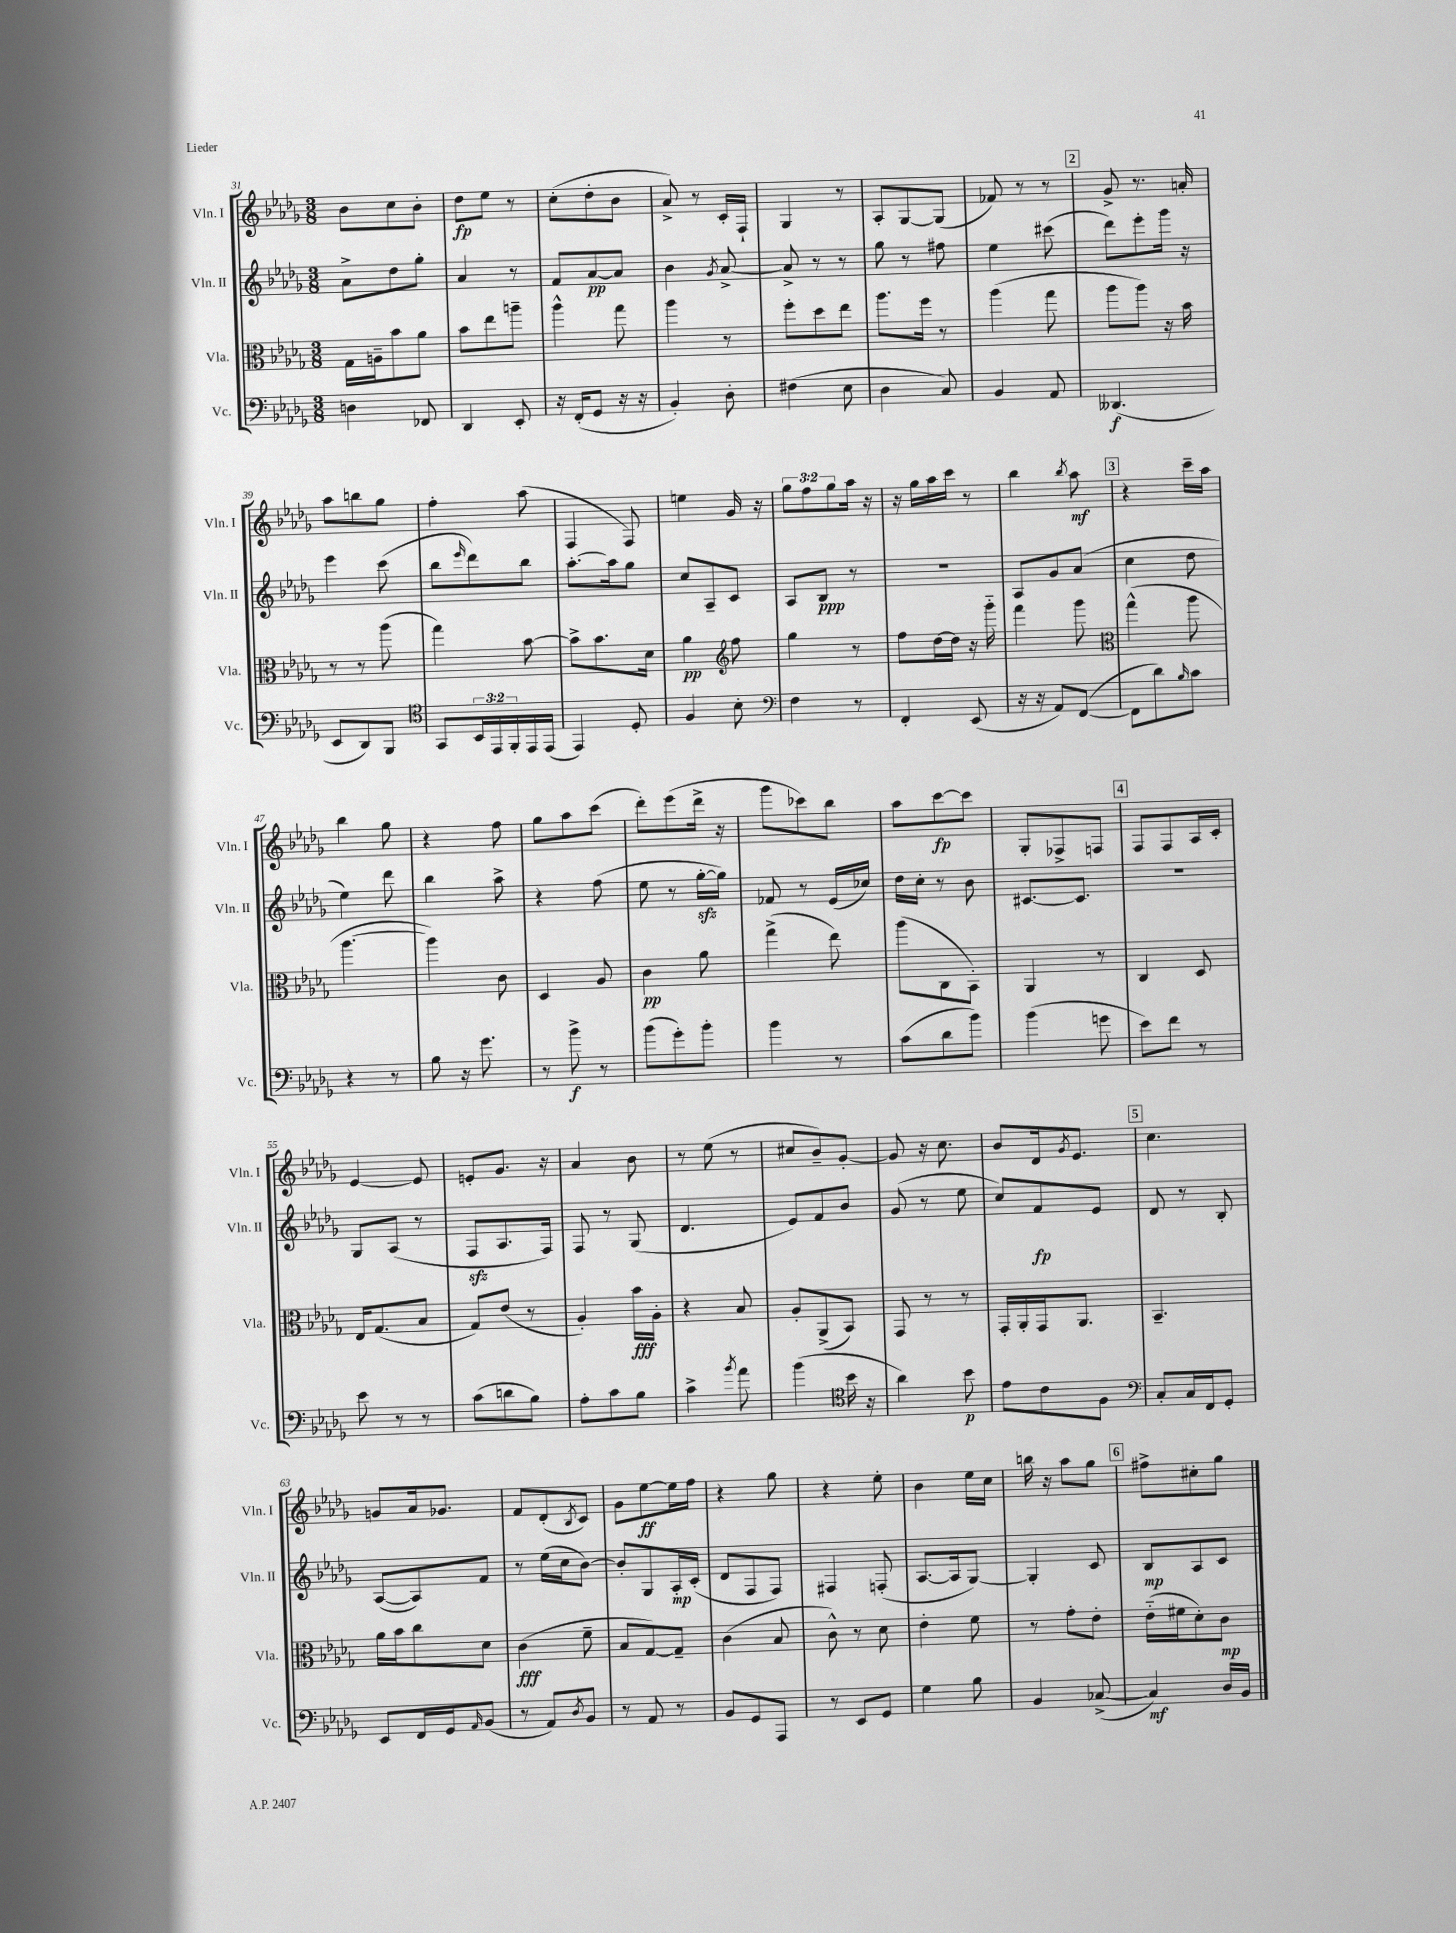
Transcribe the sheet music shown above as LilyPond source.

<<
\new StaffGroup <<
\new Staff = "s0" \with { instrumentName = "Vln. I" shortInstrumentName = "Vln. I" } {
    \clef treble \key des \major \numericTimeSignature \time 3/8 \override Staff.TupletNumber.text = #tuplet-number::calc-fraction-text
    bes'8 c''8 bes'8-. |
    des''8\fp ees''8 r8 |
    c''8-.( des''8-. bes'8 |
    aes'8->) r8 c'16-. f16-! |
    ges4 r8 |
    aes8-. ges8~ ges8( |
    fes'8) r8 r8 |
    \mark \markup { \box "2" } ges'8-> r8. a'16-. |
    aes''8 b''8 ges''8 |
    f''4-. aes''8( |
    f4 f8) |
    e''4 ges'16 r16 |
    \tuplet 3/2 { ges''8 f''8 ges''8 } aes''16 r16 |
    r16 ges''16 aes''16 c'''16 r8 |
    bes''4 \acciaccatura { bes''8 } aes''8\mf |
    \mark \markup { \box "3" } r4 c'''16-- aes''16 |
    bes''4 ges''8 |
    r4 f''8 |
    ges''8 aes''8 c'''8( |
    des'''8-.) ees'''8( des'''16-> r16 |
    ges'''8 ces'''8) bes''8 |
    aes''8 c'''8~\fp c'''8 |
    ges8-. fes8-> f8 |
    \mark \markup { \box "4" } f8 f8 aes16 c'16-. |
    ees'4~ ees'8 |
    e'8-. ges'8. r16 |
    aes'4 bes'8 |
    r8 ees''8( r8 |
    cis''8 bes'8--) ges'8~-. |
    ges'8 r16 c''8. |
    bes'8 des'16 \acciaccatura { ges'8 } ees'8. |
    \mark \markup { \box "5" } c''4. |
    g'8 aes'16 ges'8. |
    f'8 des'8-.( \acciaccatura { bes8 } c'8) |
    ges'8 ees''8~\ff ees''16 f''16 |
    r4 ges''8 |
    r4 ees''8-. |
    bes'4 ees''16 c''16 |
    b''16 r16 aes''8 ges''8 |
    \mark \markup { \box "6" } fis''8-> cis''8-. ges''8 \bar "|." |
}
\new Staff = "s1" \with { instrumentName = "Vln. II" shortInstrumentName = "Vln. II" } {
    \clef treble \key des \major \numericTimeSignature \time 3/8
    aes'8-> des''8 ges''8-. |
    aes'4 r8 |
    f'8 aes'8~\pp aes'8 |
    bes'4 \acciaccatura { ges'8 } aes'8~-> |
    aes'8-> r8 r8 |
    ges''8 r8 fis''8 |
    ees''4 cis'''8( |
    \mark \markup { \box "2" } des'''8) ees'''8-. ges'''16 r16 |
    ees'''4 c'''8( |
    bes''8 \grace { ees'''16 } des'''8) bes''8 |
    aes''8.~-. aes''16 ges''8 |
    c''8 aes8-- c'8 |
    aes8 bes8\ppp r8 |
    R4. |
    aes8 ges'8 aes'8( |
    \mark \markup { \box "3" } c''4 des''8 |
    ees''4) des'''8 |
    bes''4 aes''8-> |
    r4 f''8( |
    ees''8 r8 ges''16~-.\sfz ges''16) |
    fes'8 r8 ees'16( ces''16) |
    des''16 c''16-. r8 bes'8 |
    cis'8.~ cis'8. |
    \mark \markup { \box "4" } R4. |
    ges8 aes8( r8 |
    f8\sfz aes8. f16) |
    f8 r8 ges8( |
    des'4. |
    ees'8) f'8 bes'8 |
    ges'8( r8 ees''8 |
    c''8) f'8\fp ees'8 |
    \mark \markup { \box "5" } des'8 r8 bes8-. |
    aes8~( aes8) f'8 |
    r8 ees''16( c''16 bes'8~) |
    bes'8-. ges8 aes16-.\mp c'16-.( |
    des'8 f8 f8) |
    fis4 f8-.( |
    aes8.~ aes16 ges8~) |
    ges4-. c'8 |
    \mark \markup { \box "6" } bes8\mp aes8 c'8 \bar "|." |
}
\new Staff = "s2" \with { instrumentName = "Vla." shortInstrumentName = "Vla." } {
    \clef alto \key des \major \numericTimeSignature \time 3/8
    ges16 a16-- bes'8 aes'8 |
    bes'8 ees''8 a''8-- |
    aes''4-^ ges''8 |
    aes''4 r8 |
    f''8-. des''8 ees''8 |
    aes''8. f''16 r8 |
    aes''4( ges''8 |
    \mark \markup { \box "2" } aes''8 aes''8) r16 bes'16 |
    r8 r8 aes''8( |
    ges''4) bes'8~ |
    bes'8-> bes'8. des'16 |
    aes'4\pp \clef treble f''8 |
    ges''4 r8 |
    f''8 des''16~ des''16 r16 ges'''16-_ |
    f'''4 ges'''8 |
    \mark \markup { \box "3" } \clef alto ges''4-^( aes''8 |
    aes''4.~ |
    aes''4) c'8 |
    des4 aes8 |
    c'4\pp aes'8 |
    ges''4->( ees''8) |
    aes''8( c8 bes,8-.) |
    aes,4 r8 |
    \mark \markup { \box "4" } c4 des8 |
    ees16 ges8.( bes8 |
    ges8) ees'8( r8 |
    aes4-.) bes'16\fff aes16-. |
    r4 bes8 |
    aes8-. aes,8->( bes,8) |
    ges,8 r8 r8 |
    ges,16-. aes,16-. ges,16 aes,8. |
    \mark \markup { \box "5" } bes,4.-- |
    aes'16 bes'16 c''8 des'8 |
    c'4\fff( f'8-- |
    bes8 ges8~) ges8-- |
    c'4( bes8 |
    c'8-^) r8 des'8 |
    ees'4-. f'8 |
    r8 ges'8-. ees'8-. |
    \mark \markup { \box "6" } ees'16-_( fis'16 des'8-.) c'8\mp \bar "|." |
}
\new Staff = "s3" \with { instrumentName = "Vc." shortInstrumentName = "Vc." } {
    \clef bass \key des \major \numericTimeSignature \time 3/8 \override Staff.TupletNumber.text = #tuplet-number::calc-fraction-text
    d4 fes,8 |
    des,4 ees,8-. |
    r16 f,16-.( ges,8 r16 r16 |
    bes,4-.) des8-. |
    fis4( ees8 |
    des4 c8) |
    bes,4 aes,8 |
    \mark \markup { \box "2" } deses,4.\f( |
    ees,8 des,8) bes,,8 |
    \clef tenor ges,8 \tuplet 3/2 { bes,16 ees,16 f,16-. } ees,16 ees,16( |
    ees,4) des8-. |
    f4 bes8-. |
    \clef bass f4 r8 |
    f,4-. ees,8( |
    r16 r16 aes,8) f,8~( |
    \mark \markup { \box "3" } f,8 des'8) \grace { bes16 } c'8 |
    r4 r8 |
    bes8 r16 ges'8. |
    r8 bes'8->\f r8 |
    bes'8( ges'8-.) bes'8-. |
    bes'4 r8 |
    c'8( des'8 bes'8) |
    bes'4( g'8 |
    \mark \markup { \box "4" } ees'8) f'8 r8 |
    ees'8 r8 r8 |
    c'8( d'8 bes8) |
    aes8-. c'8 bes8 |
    c'4-> \acciaccatura { bes'8 } aes'8 |
    bes'4( \clef tenor bes'16 r16 |
    aes'4) bes'8\p |
    ees'8 c'8 f8 |
    \mark \markup { \box "5" } \clef bass c8-. c16 f,16 ges,8-. |
    ees,8 f,16 ges,16 \grace { aes,16 } bes,8( |
    r8 aes,8) \acciaccatura { des8 } bes,8 |
    r8 aes,8 r8 |
    bes,8 ges,8 aes,,8 |
    r8 ees,8 ges,8 |
    ges4 bes8 |
    bes,4 ces8~->( |
    \mark \markup { \box "6" } ces4\mf) des16 bes,16 \bar "|." |
}
>>
>>
\layout { \context { \Score currentBarNumber = #31 } }
